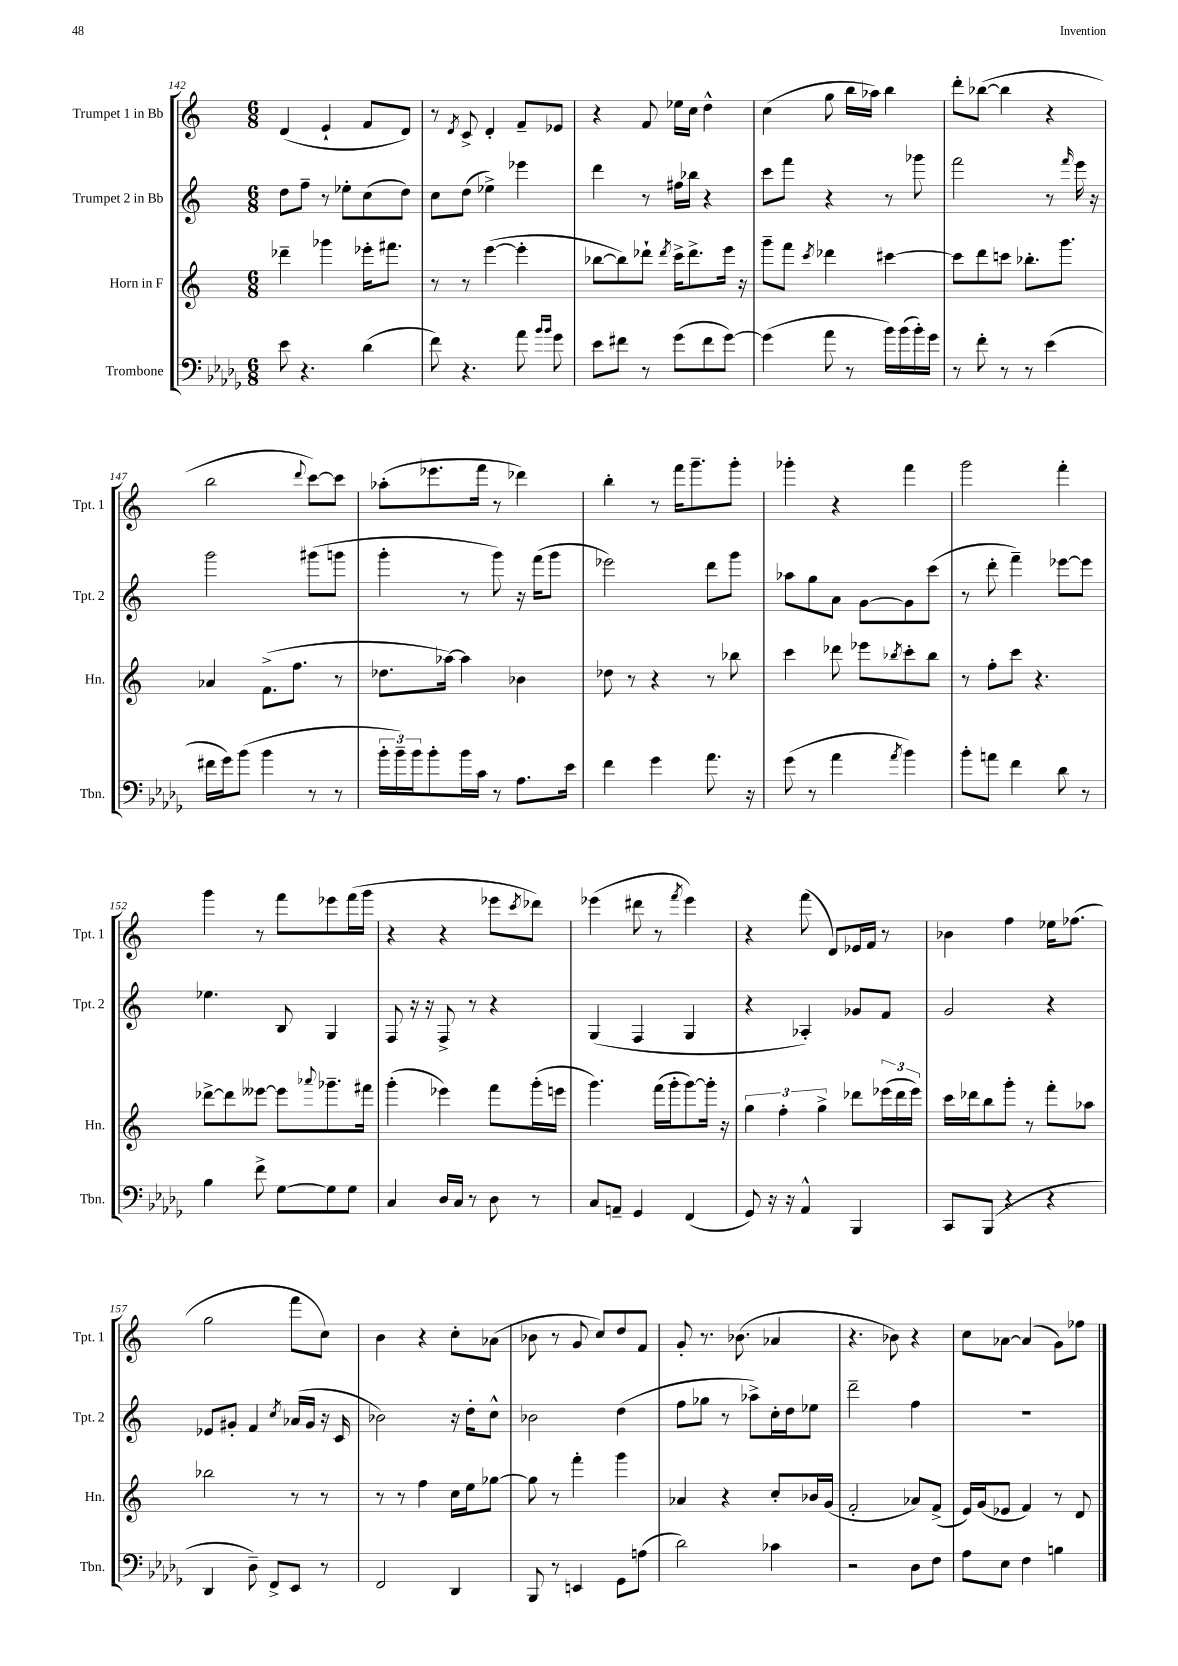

**kern	**kern	**kern	**kern
*staff4	*staff3	*staff2	*staff1
*clefF4	*clefG2	*clefG2	*clefG2
*k[b-e-a-d-g-]	*k[]	*k[]	*k[]
*M6/8	*M6/8	*M6/8	*M6/8
8e-	4ddd-~	8dd	(4d
4.r	.	8ff~	.
.	4ggg-	8r	4e`
.	.	8ee-'	.
(4d-	16eee-'	(8cc	8f
.	8.fff#	.	.
.	.	8dd)	8d)
=	=	=	=
8f)	8r	8cc	8r
.	.	.	8qd
4.r	8r	(8dd	8c^
.	([4eee	4ee-^)	4d'
8a-	4eee']	4eee-	8f~
16qqb-	.	.	.
16qqb-	.	.	.
8g-	.	.	8e-
=	=	=	=
8e-	[8bb-	4ddd	4r
8f#	8bb-])	.	.
8r	8ddd-`	8r	8f
.	8qddd-	.	.
(8g-	16ccc^	16ff#	16ee-
.	8.ddd-^	16bb-	16cc
8f#	.	4r	4dd^^
[8g-)	16eee	.	.
.	16r	.	.
=	=	=	=
(4g-]	8ggg~	8ccc	(4cc
.	8fff	8fff	.
.	8qccc	.	.
8a-	4ddd-	4r	8gg
8r	.	.	16bb
.	.	.	16aa-)
16b-)	[4ccc#	8r	4bb
(16b-	.	.	.
16b-')	.	8ggg-	.
16g-	.	.	.
=	=	=	=
8r	8ccc#]	2fff	8ddd'
8f'	8ddd	.	([8bb-
8r	8ccc	.	4bb-]
8r	8.bb-'	.	.
(4e-	.	8r	4r
.	8.ggg	.	.
.	.	16qqfff	.
.	.	16eee	.
.	.	16r	.
=	=	=	=
16f#	4a-	2ggg	2bb
16g-)	.	.	.
(8b-	.	.	.
4b-	(8.f^	.	.
.	8.ff	.	.
.	.	.	8qqddd
8r	.	(8ggg#	[8ccc)
8r	8r	8ggg	8ccc]
=	=	=	=
24b-'	8.dd-	4ggg'	(8aa-'
24b-~)	.	.	.
24b-	.	.	.
8b-'	.	.	8.eee-
.	[16aa-)	.	.
16b-	4aa-]	8r	.
16c	.	.	16fff
8r	.	8ggg)	8r
8.A-	4b-	16r	4ddd-)
.	.	(16fff	.
.	.	8ggg	.
16e-	.	.	.
=	=	=	=
4f	8dd-	2eee-)	4bb'
.	8r	.	.
4g-	4r	.	8r
.	.	.	16fff
.	.	.	8.ggg~
8.a-	8r	8ddd	.
.	8bb-	8ggg	8ggg'
16r	.	.	.
=	=	=	=
(8g-	4ccc	8aa-	4ggg-'
8r	.	8gg	.
4a-	8ddd-	8a	4r
.	8eee-	[8g	.
8qa-	8qbb-	.	.
4b-)	8ccc'	8g]	4fff
.	8bb-	(8ccc	.
=	=	=	=
8b-'	8r	8r	2ggg
8a	8ff'	8ddd'	.
4f	8ccc	4fff~)	.
.	4.r	.	.
8d-	.	[8eee-	4fff'
8r	.	8eee-]	.
=	=	=	=
4B-	[8ddd-^	4.ee-	4ggg
.	8ddd-]	.	.
8f^	[8eee--	.	8r
[8G-	8eee--]	8B	8fff
.	8qqaaa-	.	.
8G-]	8.ggg-~	4G	8eee-
8G-	.	.	(16fff
.	16fff#	.	16ggg
=	=	=	=
4C	(4ggg'	8F	4r
.	.	16r	.
.	.	16r	.
16D-	4eee-)	8F^	4r
16C	.	.	.
8r	.	8r	.
8D-	8fff	4r	8eee-
.	.	.	8qccc
8r	(16ggg'	.	8ddd-)
.	16eee	.	.
=	=	=	=
8C	4.ggg)	(4G	(4eee-
8AA~	.	.	.
4GG-	.	4F	8ddd#
.	(16fff	.	8r
.	16ggg'	.	.
.	.	.	8qfff
(4FF	[8ggg)	4G	4eee-)
.	16ggg']	.	.
.	16r	.	.
=	=	=	=
8GG-)	6gg	4r	4r
16r	.	.	.
.	6ff'	.	.
16r	.	.	.
4AA-^^	.	4A-')	(8fff
.	6gg^	.	.
.	.	.	8d)
4BBB-	8ddd-	8g-	16e-
.	.	.	16f
.	(24eee-	8f	8r
.	24ddd-	.	.
.	24eee-)	.	.
=	=	=	=
8CC	16ccc	2g	4b-
.	16ddd-	.	.
(8BBB-	8bb	.	.
4r	8ggg'	.	4ff
.	8r	.	.
4r	8fff'	4r	16ee-
.	.	.	(8.ff-
.	8aa-	.	.
=	=	=	=
4DD-	2bb-	8e-	2gg
.	.	8g#'	.
8D-~)	.	4f	.
8FF^	.	.	.
.	.	8qcc	.
8EE-	8r	(16a-	8fff
.	.	16g#	.
8r	8r	16r	8cc)
.	.	16c	.
=	=	=	=
2FF	8r	2b-)	4b
.	8r	.	.
.	4ff	.	4r
4DD-	16cc	16r	8cc'
.	16ee	16dd'	.
.	[8gg-	8cc^^	(8a-
=	=	=	=
8BBB-	8gg-]	2b-	8b-
8r	8r	.	8r
4EE	4fff'	.	8g
.	.	.	8cc)
8GG-	4ggg	(4dd	8dd
(8A	.	.	8f
=	=	=	=
2d-)	4a-	8ff	8g'
.	.	8gg-	8.r
.	4r	8r	.
.	.	.	(8.b-
.	.	8aa-^)	.
4c-	8cc'	16cc'	4a-
.	.	16dd	.
.	16b-	8ee-	.
.	(16g	.	.
=	=	=	=
2r	2f'	2ddd~	4.r
.	.	.	8b-)
8D-	8a-)	4ff	4r
8F	(8f^	.	.
=	=	=	=
8A-	16e)	2.r	8cc
.	(16g	.	.
8E-	8e-	.	[8a-
4F	4f)	.	(4a-]
4B	8r	.	8g)
.	8d	.	8ff-
==	==	==	==
*-	*-	*-	*-
